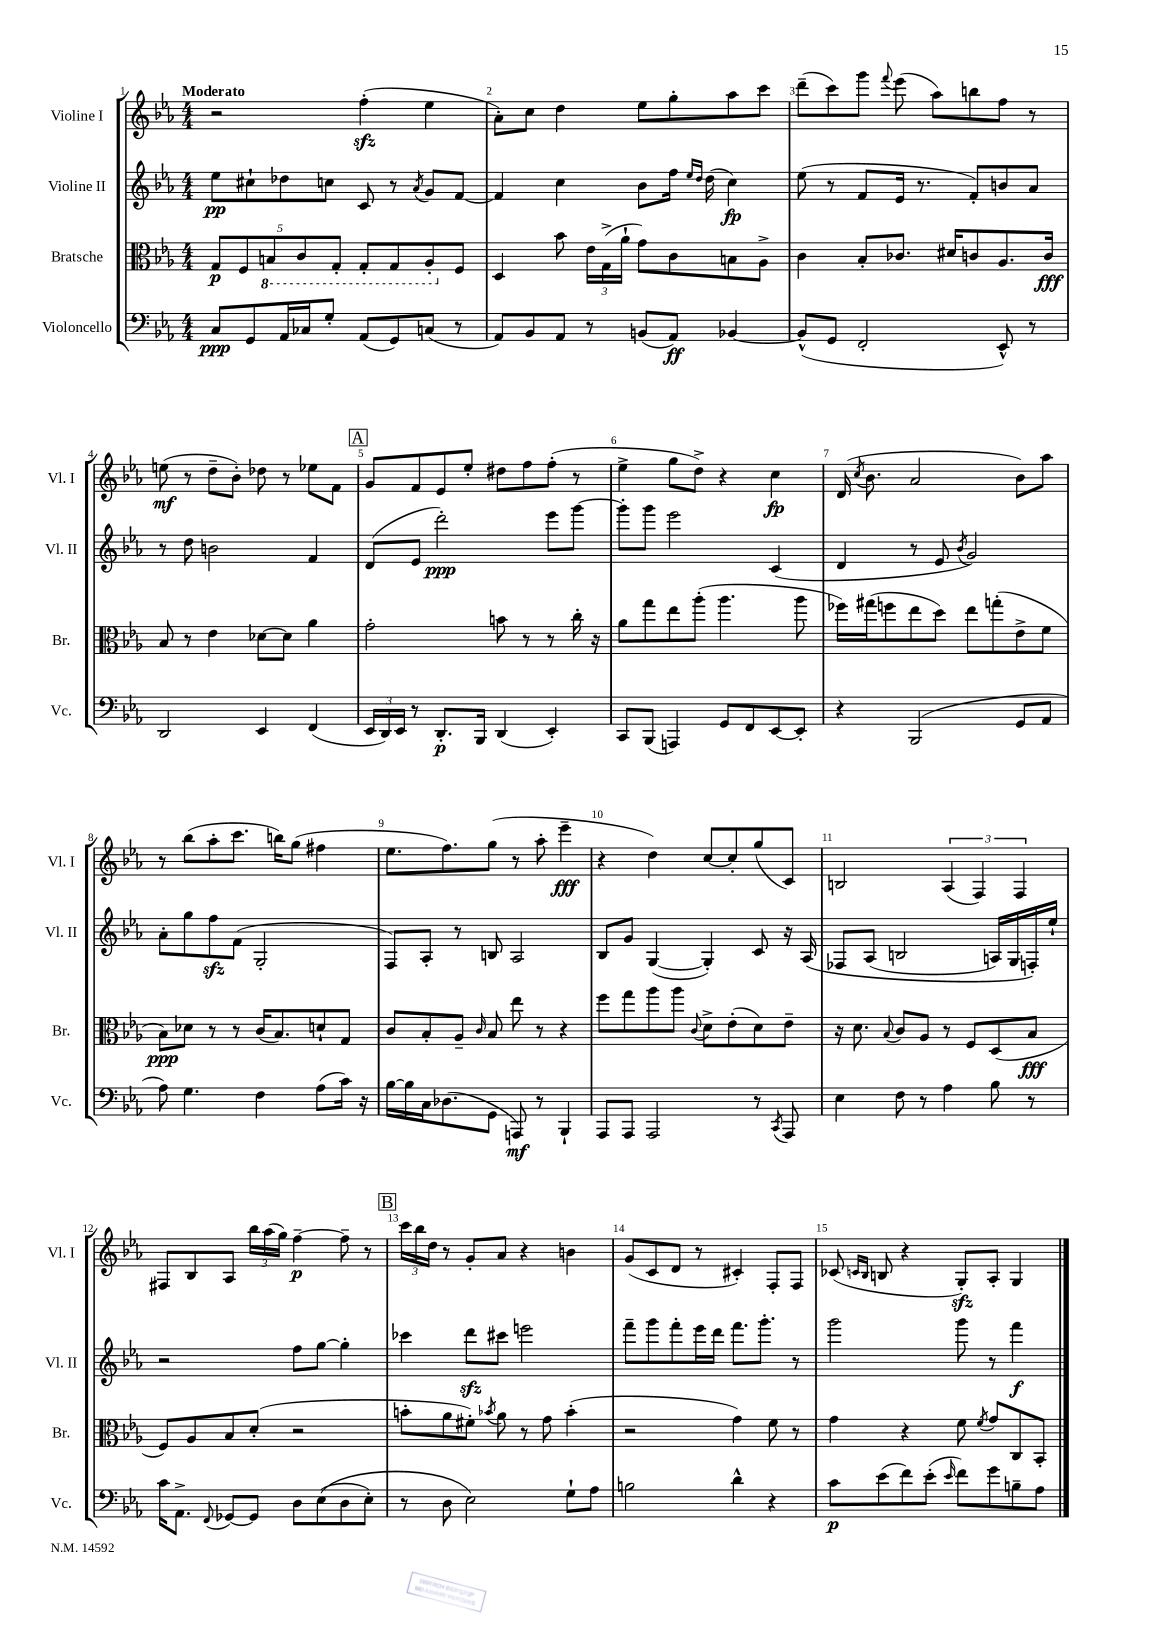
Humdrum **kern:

**kern	**dynam	**kern	**dynam	**kern	**dynam	**kern	**dynam
*part4	*part4	*part3	*part3	*part2	*part2	*part1	*part1
*staff4	*staff4	*staff3	*staff3	*staff2	*staff2	*staff1	*staff1
*I"Violoncello	*	*I"Bratsche	*	*I"Violine II	*	*I"Violine I	*
*I'Vc.	*	*I'Br.	*	*I'Vl. II	*	*I'Vl. I	*
*clefF4	*	*clefC3	*	*clefG2	*	*clefG2	*
*k[b-e-a-]	*	*k[b-e-a-]	*	*k[b-e-a-]	*	*k[b-e-a-]	*
*M4/4	*	*M4/4	*	*M4/4	*	*M4/4	*
=1	=1	=1	=1	=1	=1	=1	=1
!	!	!	!	!	!	!LO:TX:a:B:t=Moderato	!
8C/L	ppp	10G/L	p	8ee-\L	pp	2r	.
.	.	10F/	.	.	.	.	.
8GG/	.	.	.	8cc#X`\	.	.	.
*	*	*8ba	*	*	*	*	*
.	.	10BBn/	.	.	.	.	.
16AA-/L	.	.	.	8dd-X\	.	.	.
.	.	10C/	.	.	.	.	.
16C-X/J	.	.	.	.	.	.	.
8G'/J	.	.	.	8ccn\J	.	.	.
.	.	10GG'/J	.	.	.	.	.
(8AA-/L	.	8GG'/L	.	8c/	.	(4ffzz'\	.
8GG/)	.	8GG/	.	8r	.	.	.
.	.	.	.	8qa-/	.	.	.
(8Cn/J	.	8AA-'/	.	8g/L	.	4ee-\	.
*	*	*X8ba	*	*	*	*	*
8r	.	8F/J	.	[8f/J	.	.	.
=2	=2	=2	=2	=2	=2	=2	=2
8AA-/L)	.	4D/	.	4f/]	.	8a-'\L)	.
8BB-/	.	.	.	.	.	8cc\J	.
8AA-/J	.	8b-\	.	4cc\	.	4dd\	.
8r	.	24e-\LL	.	.	.	.	.
.	.	(24G^\	.	.	.	.	.
.	.	24a-`\JJ	.	.	.	.	.
(8BBn/L	.	8g\L)	.	8b-\L	.	8ee-\L	.
8AA-/J)	ff	8c\	.	16ff\Jk	.	8gg'\	.
.	.	.	.	16qqee-/LL	.	.	.
.	.	.	.	16qqdd/JJ	.	.	.
.	.	.	.	(16dd\	.	.	.
[4BB-X/	.	8Bn\	.	4cc\)	fp	8aa-\	.
.	.	8A-^\J	.	.	.	8ccc\J	.
=3	=3	=3	=3	=3	=3	=3	=3
(8BB-^^/L]	.	4c\	.	(8ee-\	.	(8ddd~\L	.
8GG/J	.	.	.	8r	.	8ccc\)	.
2FF'/	.	8B-'/L	.	8f/L	.	8ggg\J	.
.	.	.	.	.	.	8qqfff/	.
.	.	8.c-X/J	.	16e-/Jk	.	(8eee-\	.
.	.	.	.	8.r	.	.	.
.	.	.	.	.	.	8aa-\L)	.
.	.	16d#X/KL	.	.	.	.	.
.	.	8cn/	.	8f'/L)	.	8bbn\	.
8EE-^^/)	.	8.A-/	.	8bn/	.	8ff\J	.
8r	.	.	.	8a-/J	.	8r	.
.	.	16c/Jk	fff	.	.	.	.
!!LO:LB:g=z
=4	=4	=4	=4	=4	=4	=4	=4
2DD/	.	8B-/	.	8r	.	(8een\	mf
.	.	8r	.	8dd\	.	8r	.
.	.	4e-\	.	2bn\	.	8dd~\L	.
.	.	.	.	.	.	8b-'\J)	.
4EE-/	.	[8d-X\L	.	.	.	8dd-X\	.
.	.	8d-\J]	.	.	.	8r	.
(4FF/	.	4a-\	.	4f/	.	8ee-X\L	.
.	.	.	.	.	.	8f\J	.
!!LO:REH:place=s1:t=A
=5	=5	=5	=5	=5	=5	=5	=5
24EE-/LL	.	2g'\	.	(8d/L	.	8g/L	.
24DD/)	.	.	.	.	.	.	.
24EE-/JJ	.	.	.	.	.	.	.
8r	.	.	.	8e-/J	.	8f/	.
8.DD'/L	p	.	.	2ddd'\)	ppp	8e-/	.
.	.	.	.	.	.	8ee-'/J	.
16BBB-/Jk	.	.	.	.	.	.	.
(4DD/	.	8bn\	.	.	.	8dd#X\L	.
.	.	8r	.	.	.	8ff\	.
4EE-'/)	.	8r	.	8eee-\L	.	(8ff'\J	.
.	.	16cc'\	.	[8ggg\J	.	8r	.
.	.	16r	.	.	.	.	.
=6	=6	=6	=6	=6	=6	=6	=6
8CC/L	.	8a-\L	.	8ggg'\L]	.	4ee-^\	.
(8BBB-/J	.	8gg\	.	8ggg\J	.	.	.
4AAAn/)	.	8ee-\	.	2eee-\	.	8gg\L	.
.	.	(8aa-'\J	.	.	.	8dd^\J)	.
8GG/L	.	4.aa-\	.	.	.	4r	.
8FF/	.	.	.	.	.	.	.
[8EE-/	.	.	.	(4c/	.	4cc\	fp
8EE-'/J]	.	8aa-\	.	.	.	.	.
=7	=7	=7	=7	=7	=7	=7	=7
4r	.	16ff-X\LL)	.	4d/	.	(16d/	.
.	.	.	.	.	.	8qcc/	.
.	.	(16gg#X\J	.	.	.	8.b-\	.
.	.	8ffn\	.	.	.	.	.
(2BBB-/	.	8ee-\	.	8r	.	2a-/	.
.	.	8dd\J)	.	8e-/	.	.	.
.	.	.	.	8qb-/	.	.	.
.	.	8ee-\L	.	2g/)	.	.	.
.	.	(8ggn'\	.	.	.	.	.
8GG/L	.	8e-^\	.	.	.	8b-\L)	.
8AA-/J	.	8f\J	.	.	.	8aa-\J	.
!!LO:LB:g=z
=8	=8	=8	=8	=8	=8	=8	=8
8A-\)	.	8B-\L)	ppp	8a-'\L	.	8r	.
4.G\	.	8d-X\J	.	8gg\	.	(8bb-\L	.
.	.	8r	.	8ffzz\	.	8aa-'\	.
.	.	8r	.	(8f\J	.	8.ccc\J	.
4F\	.	(16c/KL	.	2G'/	.	.	.
.	.	8.B-/)	.	.	.	16bbn\KL)	.
.	.	.	.	.	.	(8gg\J	.
(8A-\L	.	8dn`/	.	.	.	4ff#X\	.
16c\Jk)	.	8G/J	.	.	.	.	.
16r	.	.	.	.	.	.	.
=9	=9	=9	=9	=9	=9	=9	=9
[16B-\LL	.	8c/L	.	8F/L)	.	8.ee-\L	.
16B-\]	.	.	.	.	.	.	.
16C\J	.	8B-'/	.	8A-'/J	.	.	.
(8.D-X\	.	.	.	.	.	8.ff\)	.
.	.	8A-~/J	.	8r	.	.	.
.	.	16qqc/	.	.	.	.	.
8GG\J	.	8B-/	.	8Bn/	.	(8gg\J	.
8AAAn/)	mf	8ee-\	.	2A-/	.	8r	.
8r	.	8r	.	.	.	8aa-'\	.
4BBB-`/	.	4r	.	.	.	4eee-~\	fff
=10	=10	=10	=10	=10	=10	=10	=10
8AAA-/L	.	8ff\L	.	8B-/L	.	4r	.
8AAA-/J	.	8gg\	.	8g/J	.	.	.
2AAA-/	.	8aa-\	.	([4G/	.	4dd\)	.
.	.	8aa-\J	.	.	.	.	.
.	.	8qqc/	.	.	.	.	.
.	.	8d^\L	.	4G'/])	.	[8cc/L	.
.	.	(8e-'\	.	.	.	8cc'/]	.
8r	.	8d\)	.	8c/	.	(8gg/	.
8qCC/	.	.	.	.	.	.	.
8AAA-/	.	8e-~\J	.	16r	.	8c/J)	.
.	.	.	.	(16A-/	.	.	.
=11	=11	=11	=11	=11	=11	=11	=11
4E-\	.	16r	.	8F-X/L	.	2Bn/	.
.	.	8.d\	.	.	.	.	.
.	.	.	.	(8A-/J	.	.	.
.	.	8qqB-/	.	.	.	.	.
8F\	.	8c/L	.	2Bn/	.	.	.
8r	.	8A-/J	.	.	.	.	.
4A-\	.	8r	.	.	.	(6A-/	.
.	.	8F/L	.	.	.	.	.
.	.	.	.	.	.	6F/)	.
8B-\	.	(8D/	.	16An/LL)	.	.	.
.	.	.	.	16G/	.	.	.
.	.	.	.	.	.	6F/	.
8r	.	8B-/J	fff	16Fn'/)	.	.	.
.	.	.	.	16ee-`/JJ	.	.	.
!!LO:LB:g=z
=12	=12	=12	=12	=12	=12	=12	=12
16c\KL	.	8F/L)	.	2r	.	8F#X/L	.
8.AA-^\J	.	.	.	.	.	.	.
.	.	8A-/	.	.	.	8B-/	.
8qqFF/	.	.	.	.	.	.	.
[8GG-X/L	.	8B-/	.	.	.	8A-/J	.
8GG-/J]	.	(8d'/J	.	.	.	24bb-\LL	.
.	.	.	.	.	.	(24aa-\	.
.	.	.	.	.	.	24gg\JJ)	.
8D\L	.	2r	.	8ff\L	.	[4ff~\	p
((8E-\	.	.	.	[8gg\J	.	.	.
8D\	.	.	.	4gg'\]	.	8ff~\]	.
8E-'\J)	.	.	.	.	.	8r	.
!!LO:REH:place=s1:t=B
=13	=13	=13	=13	=13	=13	=13	=13
8r	.	8bn'\L	.	4ccc-X\	.	24ccc\LL	.
.	.	.	.	.	.	24bb-\	.
.	.	.	.	.	.	24dd\JJ	.
8D\	.	8a-\	.	.	.	8r	.
2E-\)	.	8f#X'\J)	.	8dddzz\L	.	8g'/L	.
.	.	8qb-X/	.	.	.	.	.
.	.	8a-\	.	8ccc#X\J	.	8a-/J	.
.	.	8r	.	2eeen\	.	4r	.
.	.	8g\	.	.	.	.	.
8G`\L	.	(4b-'\	.	.	.	4bn\	.
8A-\J	.	.	.	.	.	.	.
=14	=14	=14	=14	=14	=14	=14	=14
2Bn\	.	2r	.	8fff~\L	.	(8g/L	.
.	.	.	.	8ggg\	.	8c/	.
.	.	.	.	8fff'\	.	8d/J	.
.	.	.	.	16eee-\L	.	8r	.
.	.	.	.	16ddd\JJ	.	.	.
4d^^\	.	4g\)	.	8.fff\L	.	4c#X'/)	.
.	.	.	.	8.ggg'\J	.	.	.
4r	.	8f\	.	.	.	8F'/L	.
.	.	8r	.	8r	.	8F/J	.
=15	=15	=15	=15	=15	=15	=15	=15
8c\L	p	4g\	.	2ggg\	.	(8c-X/	.
.	.	.	.	.	.	16qqcn/LL	.
.	.	.	.	.	.	16qqB-/JJ	.
(8e-\	.	.	.	.	.	8Bn/	.
8f\)	.	4r	.	.	.	4r	.
(8e-'\J	.	.	.	.	.	.	.
16qqe-/	.	.	.	.	.	.	.
8f\L)	.	8f\	.	8ggg\	.	8Gzz'/L)	.
.	.	8qf/	.	.	.	.	.
8g\	.	8g/L	.	8r	.	8A-'/J	.
8Bn~\	.	8C/	.	4fff\	f	4G/	.
8A-\J	.	8BB-'/J	.	.	.	.	.
==	==	==	==	==	==	==	==
*-	*-	*-	*-	*-	*-	*-	*-
